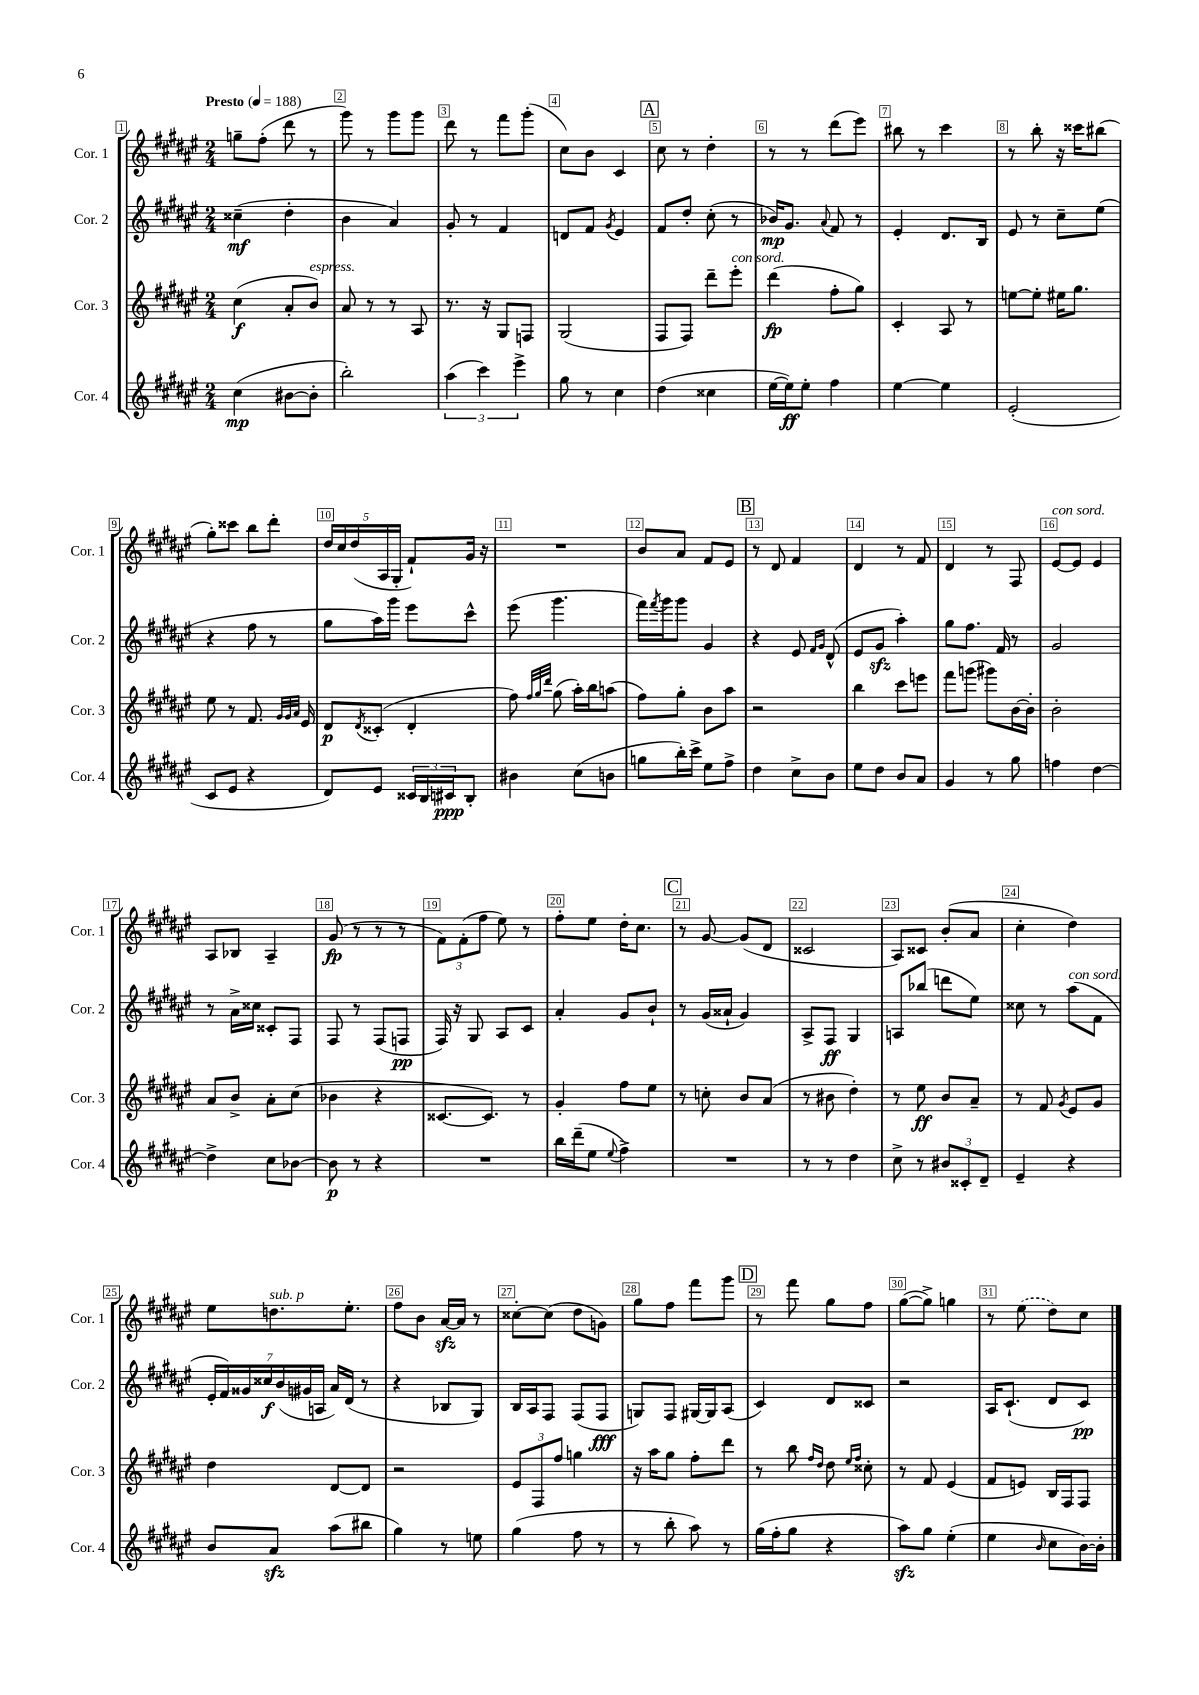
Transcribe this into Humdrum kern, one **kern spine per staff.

**kern	**kern	**kern	**kern
*staff4	*staff3	*staff2	*staff1
*clefG2	*clefG2	*clefG2	*clefG2
*k[f#c#g#d#a#e#]	*k[f#c#g#d#a#e#]	*k[f#c#g#d#a#e#]	*k[f#c#g#d#a#e#]
*M2/4	*M2/4	*M2/4	*M2/4
*MM188	*MM188	*MM188	*MM188
(4cc#	(4cc#	(4cc##~	8gg~
.	.	.	(8ff#'
[8b#	8a#'	4dd#'	8ddd#
8b#']	8b)	.	8r
=	=	=	=
2bb')	8a#	4b	8ggg#)
.	8r	.	8r
.	8r	4a#)	8ggg#
.	8A#	.	8ggg#
=	=	=	=
(6aa#	8.r	8g#'	8ddd#
.	.	8r	8r
6ccc#)	.	.	.
.	16r	.	.
.	8G#	4f#	8fff#
6eee#^	.	.	.
.	8F	.	(8ggg#'
=	=	=	=
8gg#	(2G#	8d	8cc#)
8r	.	8f#	8b
.	.	8qg#	.
4cc#	.	4e#	4c#
=	=	=	=
(4dd#	8F#	8f#	8cc#
.	8F#)	8dd#'	8r
4cc##	8ddd#~	(8cc#'	4dd#'
.	8eee#'	8r	.
=	=	=	=
[16ee#	(4ddd#	16b-)	8r
16ee#])	.	8.g#	.
8ee#'	.	.	8r
.	.	8qqa#	.
4ff#	8ff#'	8f#	(8ddd#
.	8gg#)	8r	8eee#)
=	=	=	=
[4ee#	4c#'	4e#'	8bb#
.	.	.	8r
4ee#]	8A#	8.d#	4ccc#
.	8r	.	.
.	.	16B	.
=	=	=	=
(2e#'	[8ee	8e#	8r
.	8ee']	8r	8bb'
.	16ee#	8cc#~	16r
.	8.gg#	.	16ccc##
.	.	(8ee#	(8bb#
=	=	=	=
8c#	8ee#	4r	8gg#')
8e#	8r	.	8ccc##
4r	8.f#	8ff#	8bb
.	.	8r	8ddd#'
.	32qqg#	.	.
.	32qqg#	.	.
.	32qqa#	.	.
.	16e#	.	.
=	=	=	=
8d#)	8d#	8gg#	20dd#
.	.	.	20cc#
.	.	.	(20dd#
.	8qd#	.	.
8e#	(8c##'	16aa#)	.
.	.	.	20A#
.	.	16ggg#	.
.	.	.	20G#'
24c##	4d#'	8eee#	8f#`)
24B	.	.	.
24c#	.	.	.
8B'	.	8ccc#^^	16g#
.	.	.	16r
=	=	=	=
4b#	8ff#)	(8eee#	2r
.	32qqff#	.	.
.	32qqgg#	.	.
.	32qqddd#	.	.
.	(8gg#	4.ggg#	.
(8cc#	16aa#')	.	.
.	16bb	.	.
8b	(8aa	.	.
=	=	=	=
8gg	8ff#)	16fff#)	8b
.	.	8qfff#	.
.	.	16ggg#	.
16bb')	8gg#'	8ggg#	8a#
16ccc#^	.	.	.
8ee#	8b	4g#	8f#
8ff#^	8aa#	.	8e#
=	=	=	=
4dd#	2r	4r	8r
.	.	.	8d#
8cc#^	.	8e#	4f#
.	.	16qqf#	.
.	.	16qqg#	.
8b	.	(8d#^^	.
=	=	=	=
8ee#	4bb	8e#	4d#
8dd#	.	8g#	.
8b	8ccc#	4aa#')	8r
8a#	8eee	.	8f#
=	=	=	=
4g#	8fff#	8gg#	4d#
.	(8ggg	8.ff#	.
8r	8ggg#)	.	8r
.	.	16f#	.
8gg#	[16b	8r	8F#
.	16b']	.	.
=	=	=	=
4ff	2b'	2g#	[8e#
.	.	.	8e#]
[4dd#	.	.	4e#
=	=	=	=
4dd#^]	8a#	8r	8A#
.	8b^	16a#^	8B-
.	.	16cc##	.
8cc#	8a#'	8c##'	4A#~
[8b-	(8cc#	8F#	.
=	=	=	=
8b-]	4b-	8F#	(8g#
8r	.	8r	8r
4r	4r	(8F#	8r
.	.	8F	8r
=	=	=	=
2r	[8.c##	16F#)	12f#)
.	.	16r	.
.	.	.	(12f#'
.	.	8G#	.
.	.	.	12ff#
.	8.c##])	.	.
.	.	8A#	8ee#)
.	8r	8c#	8r
=	=	=	=
16bb	4g#'	4a#'	8ff#'
(16ddd#~	.	.	.
8ee#	.	.	8ee#
8qqee#	.	.	.
4ff#^)	8ff#	8g#	16dd#'
.	.	.	8.cc#
.	8ee#	8b`	.
=	=	=	=
2r	8r	8r	8r
.	8cc'	(16g#	[8g#
.	.	16a##`	.
.	8b	4g#)	(8g#]
.	(8a#	.	8d#
=	=	=	=
8r	8r	8A#^	2c##
8r	8b#	8F#	.
4dd#	4dd#')	4G#	.
=	=	=	=
8cc#^	8r	8A	8A#)
8r	8ee#	(8bb-	8c##
12b#	8b	8ddd	(8b'
12c##'	.	.	.
.	8a#~	8ee#)	8a#
12d#~	.	.	.
=	=	=	=
4e#~	8r	8cc##	4cc#'
.	8f#	8r	.
.	8qg#	.	.
4r	8e#	(8aa#	4dd#)
.	8g#	8f#	.
=	=	=	=
8b	4dd#	28e#'	8ee#
.	.	28f#)	.
.	.	28g##	.
.	.	28cc##	.
8a#	.	.	8.dd
.	.	(28b	.
.	.	28g#	.
.	.	28A	.
(8aa#	[8d#	16a#)	.
.	.	(16d#	8.ee#'
8bb#	8d#]	8r	.
=	=	=	=
4gg#)	2r	4r	8ff#
.	.	.	8b
8r	.	8B-	[16a#
.	.	.	16a#]
8ee	.	8G#)	8r
=	=	=	=
(4gg#	12e#	16B	[8cc##'
.	.	16A#	.
.	12F#	.	.
.	.	8F#	(8cc##]
.	12ff#	.	.
8ff#	4gg	(8F#	8dd#
8r	.	8F#	8g)
=	=	=	=
8r	16r	8G)	8gg#
.	16aa#	.	.
8bb'	8gg#	8F#	8ff#
8aa#)	8ff#'	[16G#	8fff#
.	.	16G#]	.
8r	8ddd#	(8A#	8ggg#
=	=	=	=
(16gg#	8r	4c#)	8r
16ff#'	.	.	.
8gg#	8bb	.	8fff#
.	16qqff#	.	.
.	16qqdd#	.	.
4r	8dd#	8d#	8gg#
.	16qqee#	.	.
.	16qqff#	.	.
.	8cc##'	8c##	8ff#
=	=	=	=
8aa#)	8r	2r	([8gg#
8gg#	8f#	.	8gg#^])
(4ee#'	(4e#	.	4gg
=	=	=	=
4ee#	8f#	16A#	8r
.	.	(8.c#`	.
.	8e)	.	(8ee#
16qqb	.	.	.
8cc#	16B	8d#	8dd#)
.	16F#	.	.
[16b)	8F#	8c#)	8cc#
16b']	.	.	.
==	==	==	==
*-	*-	*-	*-
